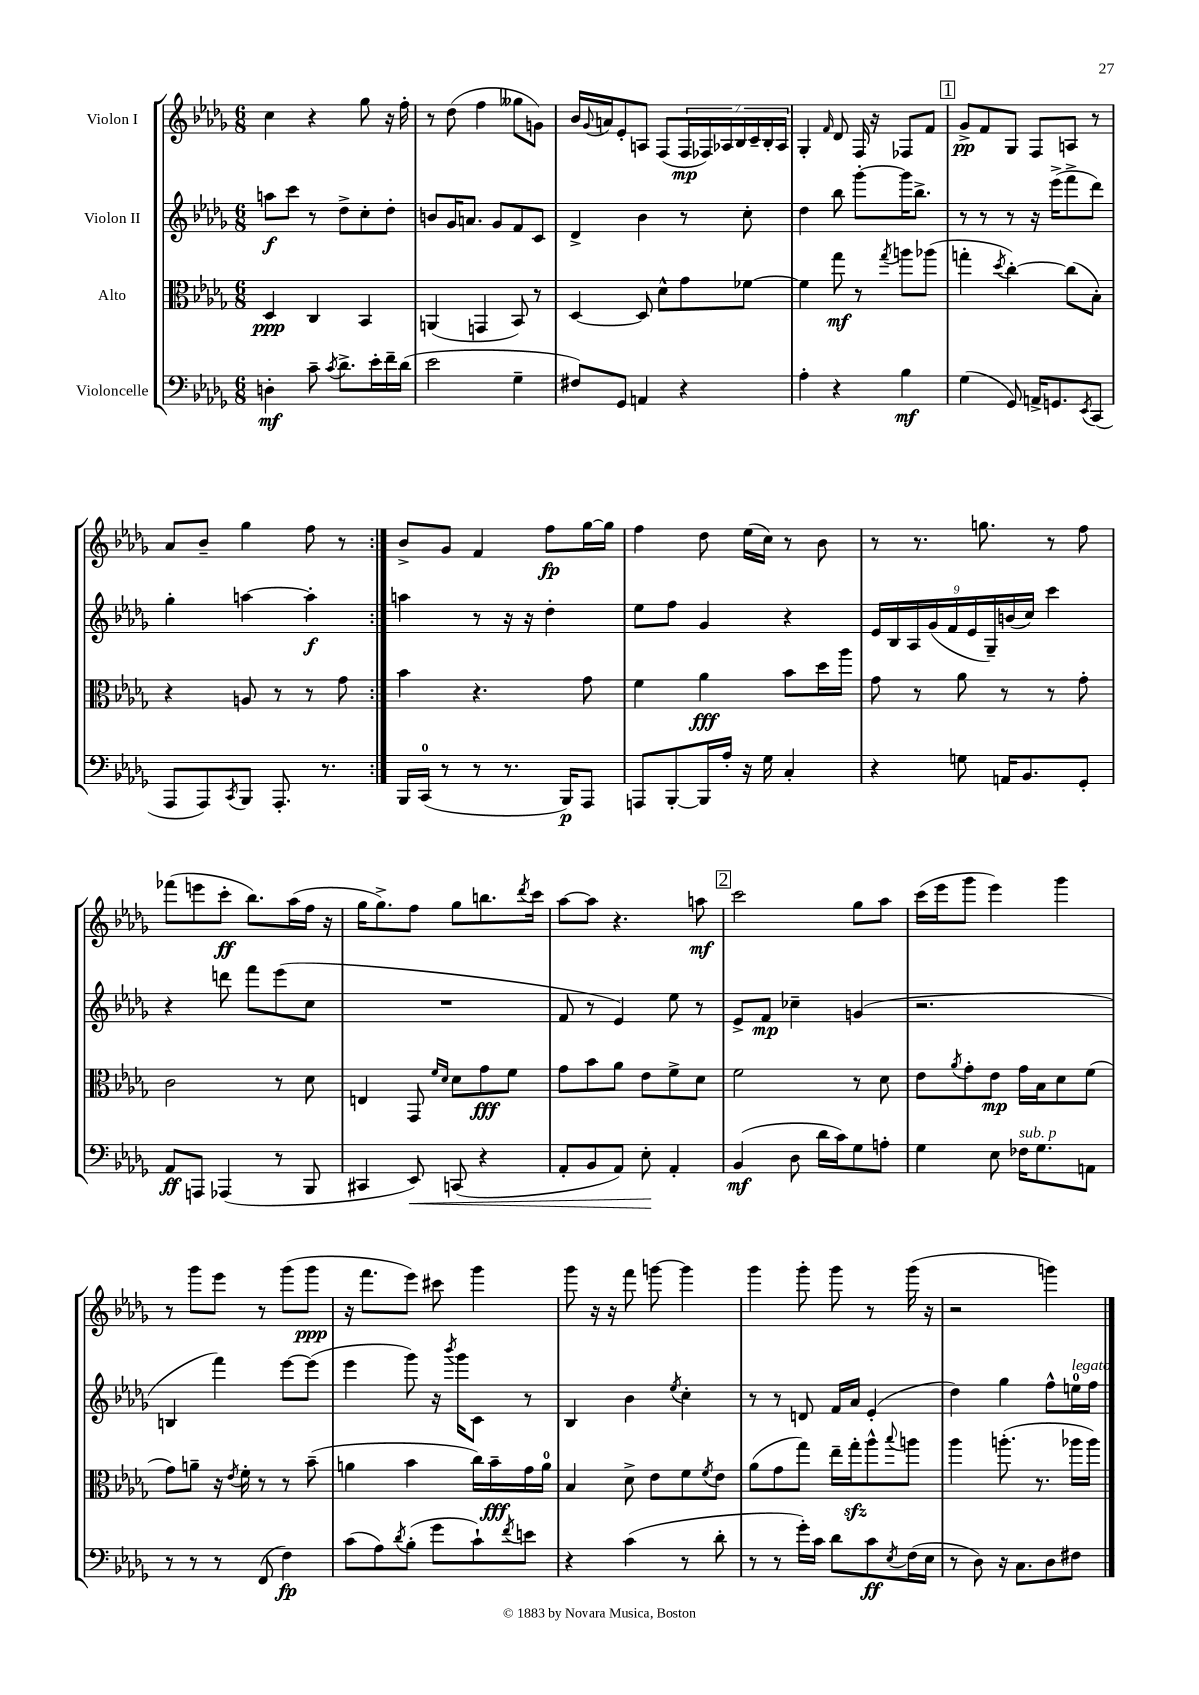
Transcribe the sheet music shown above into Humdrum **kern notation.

**kern	**kern	**kern	**kern
*staff4	*staff3	*staff2	*staff1
*clefF4	*clefC3	*clefG2	*clefG2
*k[b-e-a-d-g-]	*k[b-e-a-d-g-]	*k[b-e-a-d-g-]	*k[b-e-a-d-g-]
*M6/8	*M6/8	*M6/8	*M6/8
4D'	4D-	8aa	4cc
.	.	8ccc	.
8c~	4C	8r	4r
8qc	.	.	.
8.d-^	.	8dd-^	.
.	4BB-	8cc'	8gg-
16e-'	.	.	.
16f~	.	8dd-'	16r
(16d-	.	.	16ff'
=	=	=	=
2e-	(4AA	8b	8r
.	.	16g-	(8dd-
.	.	8.a	.
.	4GG	.	4ff
.	.	8g-	.
4G-~	8BB-)	8f	8gg--
.	8r	8c	8g)
=	=	=	=
8F#)	[4D-	4d-^	16b-
.	.	.	8qqg-
.	.	.	16a
8GG-	.	.	8e-'
4AA	8D-]	4b-	8A
.	8d-^^	.	(8F
4r	8g-	8r	28F
.	.	.	28F-)
.	.	.	28A-
.	.	.	28B-
.	[8f-	8cc'	.
.	.	.	28c~
.	.	.	28B-'
.	.	.	28A-
=	=	=	=
4A-'	4f-]	4dd-	4G-'
.	.	.	16qqf
4r	8gg-	8bb-	8d-
.	8r	[8ggg-'	16F
.	.	.	16r
.	8qgg-	.	.
4B-	8aa	16ggg-]	8F-
.	.	8.bb-^	.
.	(8aa-	.	8f
=	=	=	=
(4G-	4gg'	8r	8g-^
.	.	8r	8f
.	8qdd-	.	.
8GG-)	[4cc')	8r	8G-
16AA^	.	16r	8F
8.GG	.	(16eee-^	.
.	(8cc]	8fff^	8A
8qEE-	.	.	.
(8CC	8B-')	8ddd-)	8r
=	=	=	=
8AAA-	4r	4gg-'	8a-
8AAA-)	.	.	8b-~
8qCC	.	.	.
8BBB-	8A	[4aa	4gg-
8.AAA-'	8r	.	.
.	8r	4aa']	8ff
8.r	.	.	.
.	8g-	.	8r
=:|!	=:|!	=:|!	=:|!
16BBB-	4b-	4aa	8b-^
(16CC	.	.	.
8r	.	.	8g-
8r	4.r	8r	4f
8.r	.	16r	.
.	.	16r	.
.	.	4dd-'	8ff
16BBB-)	.	.	.
8AAA-	8g-	.	[16gg-
.	.	.	16gg-]
=	=	=	=
8AAA	4f	8ee-	4ff
[8BBB-'	.	8ff	.
16BBB-]	4a-	4g-	8dd-
16A-'	.	.	.
16r	.	.	(16ee-
16G-	.	.	16cc)
4C'	8b-	4r	8r
.	16dd-	.	8b-
.	16aa-	.	.
=	=	=	=
4r	8g-	18e-	8r
.	.	18B-	.
.	.	18A-	.
.	8r	.	8.r
.	.	(18g-	.
.	.	18f	.
8G	8a-	.	.
.	.	18e-	.
.	.	.	8.gg
.	.	18G-~)	.
16AA	8r	.	.
.	.	(18b	.
8.BB-	.	.	.
.	.	18cc)	.
.	8r	4ccc	8r
8GG-'	8g-'	.	8ff
=	=	=	=
8AA-	2c	4r	(8fff-
8AAA	.	.	8eee
(4AAA-	.	8ddd	8ccc'
.	.	8fff	8.bb-)
8r	8r	(8eee-	.
.	.	.	(16aa-
8BBB-	8d-	8cc	16ff
.	.	.	16r
=	=	=	=
4CC#	4E	2.r	16gg-
.	.	.	8.gg-^)
8EE-)	8GG-	.	8ff
.	16qqf	.	.
.	16qqd-	.	.
(8CC	8d-	.	8gg-
4r	8g-	.	8.bb
.	8f	.	.
.	.	.	8qddd-
.	.	.	16ccc
=	=	=	=
8AA-'	8g-	8f	[8aa-
8BB-	8b-	8r	8aa-]
8AA-)	8a-	4e-)	4.r
8E-'	8e-	.	.
4AA-'	8f^	8ee-	.
.	8d-	8r	8aa
=	=	=	=
(4BB-	2f	8e-^	2ccc
.	.	8f	.
8D-	.	4cc-~	.
16d-	.	.	.
16c)	.	.	.
8G-	8r	(4g	8gg-
8A'	8d-	.	8aa-
=	=	=	=
4G-	8e-	2.r	(16ccc
.	.	.	16eee-
.	8qa-	.	.
.	8g-'	.	8ggg-
8E-	8e-	.	4eee-)
16F-	16g-	.	.
8.G-	16B-	.	.
.	8d-	.	4ggg-
8AA	(8f	.	.
=	=	=	=
8r	8g-)	4B	8r
8r	8a~	.	8ggg-
8r	16r	4fff)	8eee-
.	8qe-	.	.
.	16f'	.	.
(8FF	8r	.	8r
4F)	8r	[8eee-	(8ggg-
.	(8b-~	(8eee-]	8ggg-
=	=	=	=
(8c	4a	4eee-	16r
.	.	.	8.fff
8A-)	.	.	.
8qd-	.	.	.
(8B-'	4b-	8ggg-)	8eee-)
8g-	.	16r	8ccc#
.	.	8qbbb-	.
.	.	16ggg-	.
8c`)	16cc)	8c	4ggg-
.	16b-~	.	.
8qf	.	.	.
8e	16g-	8r	.
.	16a	.	.
=	=	=	=
4r	4B-	4B-	8ggg-
.	.	.	16r
.	.	.	16r
(4c	8d-^	4b-	8fff
.	8e-	.	[8ggg
.	.	8qee-	.
8r	8f	4cc'	4ggg]
.	8qf	.	.
8d-'	8e-	.	.
=	=	=	=
8r	(8a-	8r	4ggg-
8r	8g-	8r	.
16g-')	8gg-)	8d	8ggg-'
16c	.	.	.
8d-	16ee-~	16f	8ggg-
.	16gg-'	16a-	.
8c	8aa-^^	(4e-'	8r
8qE-	8qqbb-	.	.
(16F	8aa	.	(16ggg-
16E-	.	.	16r
=	=	=	=
8r	4aa-	4dd-)	2r
8D-)	.	.	.
16r	(8.aa'	4gg-	.
8.C	.	.	.
.	8.r	.	.
8D-	.	8ff^^	4ggg)
8F#	16aa-	16ee	.
.	16aa-)	16ff	.
==	==	==	==
*-	*-	*-	*-
